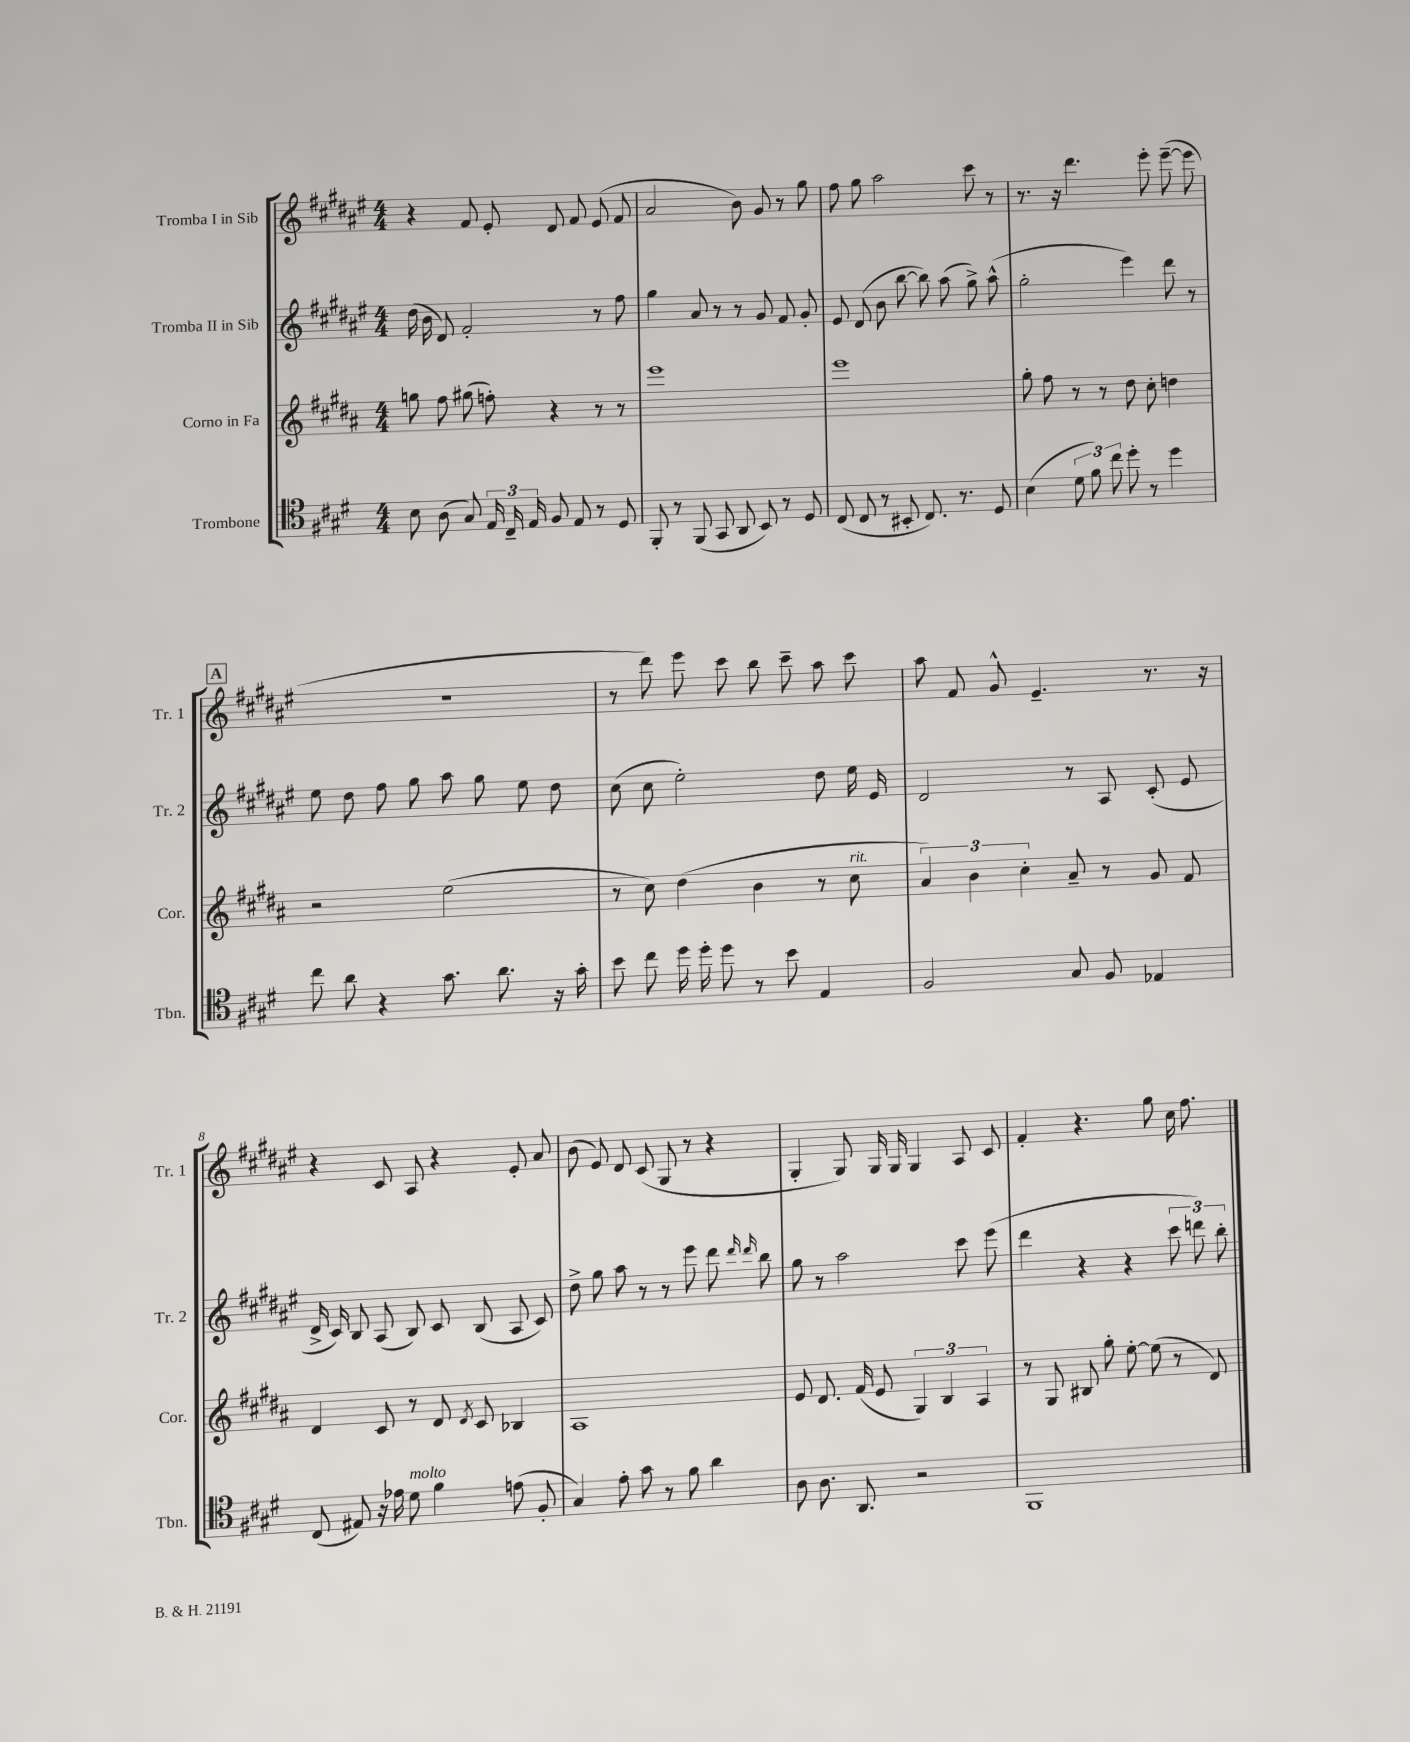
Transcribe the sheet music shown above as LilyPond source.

<<
\new StaffGroup <<
\new Staff = "s0" \with { instrumentName = "Tromba I in Sib" shortInstrumentName = "Tr. 1" } {
    \clef treble \key fis \major \numericTimeSignature \time 4/4
    \autoBeamOff r4 fis'8 eis'8-. dis'8 fis'8 eis'8( fis'8 |
    ais'2 b'8) gis'8 r8 gis''8 |
    fis''8 gis''8 ais''2 cis'''8 r8 |
    r8. r16 dis'''4. eis'''8-. eis'''8~--( eis'''8 |
    \mark \markup { \box "A" } r1 |
    r8 dis'''8) eis'''8 cis'''8 b''8 cis'''8-- ais''8 cis'''8 |
    ais''8 fis'8 gis'8-^ eis'4.-- r8. r16 |
    r4 cis'8 ais8 r4 eis'8-. ais'8 |
    b'8( eis'8) dis'8 cis'8( gis8 r8 r4 |
    gis4-. gis8) gis16 gis16 gis4 ais8 cis'8 |
    fis'4-. r4. gis''8 cis''16 fis''8. \bar "|." |
}
\new Staff = "s1" \with { instrumentName = "Tromba II in Sib" shortInstrumentName = "Tr. 2" } {
    \clef treble \key fis \major \numericTimeSignature \time 4/4
    \autoBeamOff dis''16( b'16 dis'8) fis'2-. r8 fis''8 |
    gis''4 ais'8 r8 r8 gis'8 fis'8 gis'8-. |
    eis'8 dis'8( b'8 b''8~ b''8) ais''8( gis''8->) ais''8-^( |
    gis''2-. eis'''4) dis'''8 r8 |
    \mark \markup { \box "A" } eis''8 dis''8 fis''8 gis''8 ais''8 gis''8 eis''8 dis''8 |
    cis''8( cis''8 eis''2-.) dis''8 eis''16 eis'16 |
    dis'2 r8 ais8 cis'8-.( eis'8 |
    dis'16-> cis'16) b8 ais8( b8) cis'8 b8( ais8 cis'8) |
    dis''8-> gis''8 ais''8 r8 r8 eis'''8 dis'''8 \grace { dis'''16 dis'''16 } b''8 |
    gis''8 r8 ais''2 cis'''8 eis'''8( |
    dis'''4 r4 r4 \tuplet 3/2 { cis'''8 d'''8) b''8-. } \bar "|." |
}
\new Staff = "s2" \with { instrumentName = "Corno in Fa" shortInstrumentName = "Cor." } {
    \clef treble \key b \major \numericTimeSignature \time 4/4
    \autoBeamOff g''8 fis''8 gis''8( f''8-.) r4 r8 r8 |
    e'''1 |
    e'''1 |
    gis''8-. fis''8 r8 r8 dis''8 cis''8-. d''4 |
    \mark \markup { \box "A" } r2 e''2( |
    r8 cis''8) dis''4( b'4 r8 cis''8^\markup { \italic "rit." } |
    \tuplet 3/2 { ais'4) b'4 cis''4-. } ais'8-- r8 gis'8 fis'8 |
    dis'4 cis'8 r8 dis'8 \acciaccatura { dis'8 } cis'8 bes4 |
    ais1 |
    e'8 dis'8. fis'16( e'8 \tuplet 3/2 { gis4) b4 ais4 } |
    r8 gis8 bis8 gis''8-. e''8~-. e''8( r8 dis'8) \bar "|." |
}
\new Staff = "s3" \with { instrumentName = "Trombone" shortInstrumentName = "Tbn." } {
    \clef tenor \key e \major \numericTimeSignature \time 4/4
    \autoBeamOff b8 a8( gis8) \tuplet 3/2 { e16 cis16-- e16 } fis8 e8 r8 dis8 |
    fis,8-. r8 fis,8( gis,8 a,8 b,8) r8 dis8 |
    cis8( cis8 r8 bis,8-. cis8.) r8. dis8 |
    b4( \tuplet 3/2 { dis'8 fis'8) cis''8 } dis''8-. r8 dis''4 |
    \mark \markup { \box "A" } cis''8 a'8 r4 gis'8. a'8. r16 gis'16-. |
    b'8 cis''8 dis''16 dis''16-. dis''8 r8 b'8 e4 |
    fis2 gis8 fis8 ees4 |
    cis8( eis8) r16 ees'16 dis'8^\markup { \italic "molto" } fis'4 e'8( fis8-. |
    gis4) e'8-. gis'8 r8 fis'8 a'4 |
    a8 a8. a,8. r2 |
    fis,1 \bar "|." |
}
>>
>>
